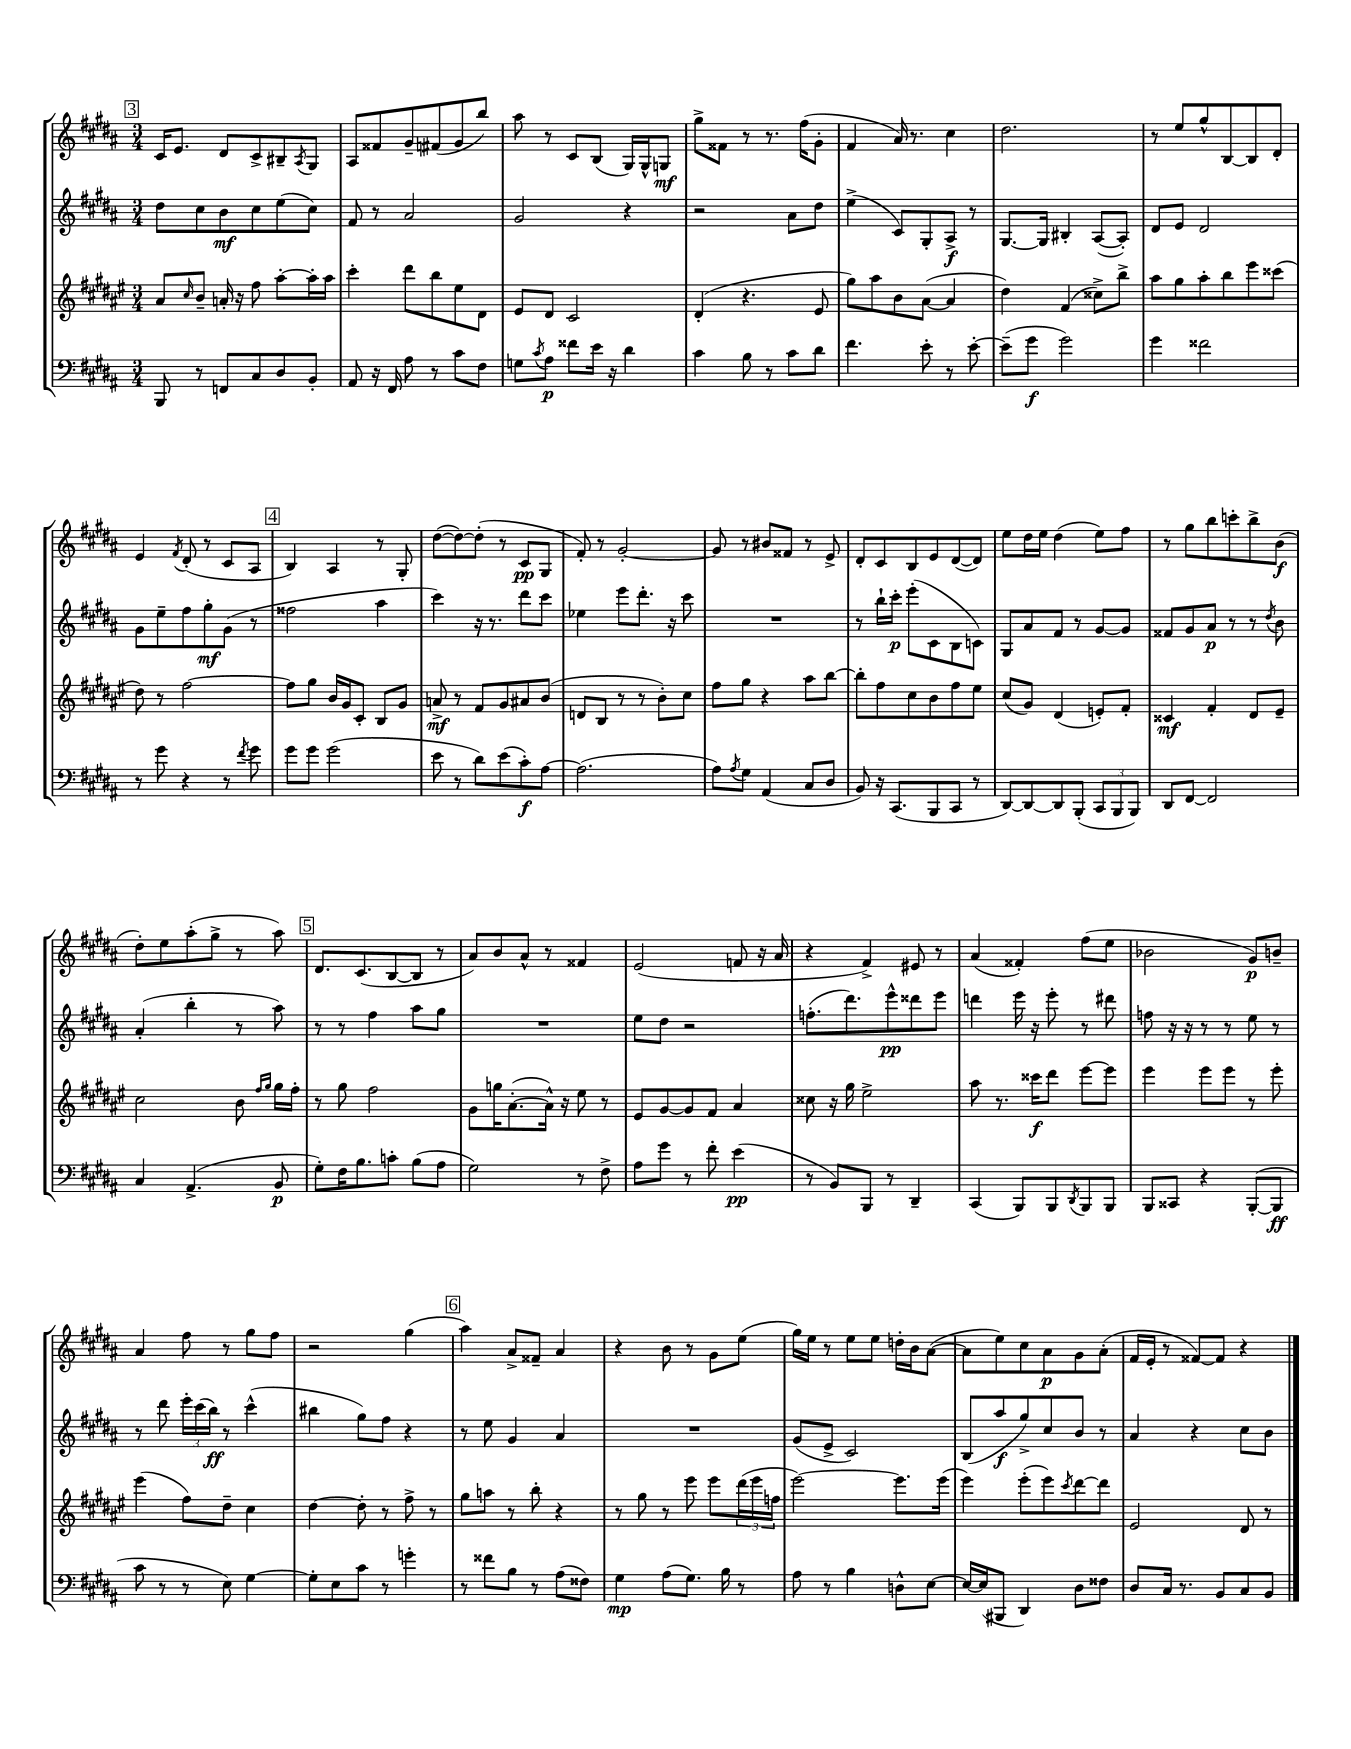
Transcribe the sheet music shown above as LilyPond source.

<<
\new StaffGroup <<
\new Staff = "s0" {
    \clef treble \key b \major \numericTimeSignature \time 3/4
    \mark \markup { \box "3" } cis'16 e'8. dis'8 cis'8-> bis8-- \acciaccatura { ais8 } gis8 |
    ais8 fisis'8 gis'8-- fis'8( gis'8 b''8) |
    ais''8 r8 cis'8 b8( gis16) gis16-^ g8\mf |
    gis''8-> fisis'8 r8 r8. fis''16( gis'8-. |
    fis'4 ais'16) r8. cis''4 |
    dis''2. |
    r8 e''8 gis''8-^ b8~ b8 dis'8-. |
    e'4 \acciaccatura { fis'8 } dis'8-.( r8 cis'8 ais8 |
    \mark \markup { \box "4" } b4) ais4 r8 gis8-. |
    dis''8~( dis''8~) dis''8-.( r8 cis'8\pp gis8 |
    fis'8-.) r8 gis'2~-. |
    gis'8 r8 bis'8 fisis'8 r8 e'8-> |
    dis'8-. cis'8 b8 e'8 dis'8~( dis'8) |
    e''8 dis''16 e''16 dis''4( e''8) fis''8 |
    r8 gis''8 b''8 c'''8-. b''8-> b'8\f( |
    dis''8-.) e''8 ais''8-.( gis''8-> r8 ais''8) |
    \mark \markup { \box "5" } dis'8. cis'8.( b8~ b8 r8 |
    ais'8) b'8 ais'8-^ r8 fisis'4 |
    e'2( f'8 r16 ais'16 |
    r4 fis'4->) eis'8 r8 |
    ais'4( fisis'4-.) fis''8( e''8 |
    bes'2 gis'8\p) b'8-- |
    ais'4 fis''8 r8 gis''8 fis''8 |
    r2 gis''4( |
    \mark \markup { \box "6" } ais''4) ais'8-> fisis'8-- ais'4 |
    r4 b'8 r8 gis'8 e''8( |
    gis''16) e''16 r8 e''8 e''8 d''16-. b'16 ais'8~( |
    ais'8 e''8) cis''8 ais'8\p gis'8 ais'8-.( |
    fis'16 e'16-. r8 fisis'8~) fisis'8 r4 \bar "|." |
}
\new Staff = "s1" {
    \clef treble \key b \major \numericTimeSignature \time 3/4
    \mark \markup { \box "3" } dis''8 cis''8 b'8\mf cis''8 e''8( cis''8) |
    fis'8 r8 ais'2 |
    gis'2 r4 |
    r2 ais'8 dis''8 |
    e''4->( cis'8) gis8-. ais8->\f r8 |
    gis8.~ gis16 bis4-. ais8~( ais8-.) |
    dis'8 e'8 dis'2 |
    gis'8 e''8-- fis''8 gis''8-.\mf gis'8( r8 |
    \mark \markup { \box "4" } fisis''2 ais''4 |
    cis'''4) r16 r8. dis'''8 cis'''8 |
    ees''4 e'''8 dis'''8.-. r16 cis'''8 |
    R2. |
    r8 b''16-! cis'''16-.\p e'''8-.( cis'8 b8 c'8) |
    gis8 ais'8 fis'8 r8 gis'8~ gis'8 |
    fisis'8 gis'8 ais'8\p r8 r8 \acciaccatura { dis''8 } b'8 |
    ais'4-.( b''4-. r8 ais''8) |
    \mark \markup { \box "5" } r8 r8 fis''4 ais''8 gis''8 |
    R2. |
    e''8 dis''8 r2 |
    f''8.-.( dis'''8.) e'''8-^\pp disis'''8 e'''8 |
    d'''4 e'''16 r16 e'''8-. r8 dis'''8 |
    f''8 r16 r16 r8 r8 e''8 r8 |
    r8 dis'''8 \tuplet 3/2 { e'''16-. cis'''16( b''16\ff) } r8 cis'''4-^( |
    bis''4 gis''8) fis''8 r4 |
    \mark \markup { \box "6" } r8 e''8 gis'4 ais'4 |
    R2. |
    gis'8( e'8-> cis'2) |
    b8( ais''8\f gis''8->) cis''8 b'8 r8 |
    ais'4 r4 cis''8 b'8 \bar "|." |
}
\new Staff = "s2" {
    \clef treble \key fis \major \numericTimeSignature \time 3/4
    \mark \markup { \box "3" } ais'8 \grace { cis''16 } b'8-- a'16-. r16 fis''8 ais''8~-. ais''16-. ais''16 |
    cis'''4-. dis'''8 b''8 eis''8 dis'8 |
    eis'8 dis'8 cis'2 |
    dis'4-.( r4. eis'8 |
    gis''8) ais''8 b'8 ais'8~( ais'4 |
    dis''4) fis'4( cisis''8->) b''8-> |
    ais''8 gis''8 ais''8-. b''8 eis'''8 cisis'''8( |
    dis''8) r8 fis''2~ |
    \mark \markup { \box "4" } fis''8 gis''8 b'16 gis'16 cis'8-. b8 gis'8 |
    a'8->\mf r8 fis'8 gis'8 ais'8 b'8( |
    d'8 b8 r8 r8 b'8-.) cis''8 |
    fis''8 gis''8 r4 ais''8 b''8~ |
    b''8-. fis''8 cis''8 b'8 fis''8 eis''8 |
    cis''8( gis'8) dis'4( e'8-.) fis'8-. |
    cisis'4\mf fis'4-. dis'8 eis'8-- |
    cis''2 b'8 \grace { fis''16 gis''16 } gis''16 fis''16-. |
    \mark \markup { \box "5" } r8 gis''8 fis''2 |
    gis'8 g''16 ais'8.~-.( ais'16-^) r16 eis''8 r8 |
    eis'8 gis'8~ gis'8 fis'8 ais'4 |
    cisis''8 r16 gis''16 eis''2-> |
    ais''8 r8. cisis'''16\f dis'''8 eis'''8~ eis'''8 |
    eis'''4 eis'''8 eis'''8 r8 eis'''8-. |
    eis'''4( fis''8) dis''8-- cis''4 |
    dis''4~ dis''8-. r8 fis''8-> r8 |
    \mark \markup { \box "6" } gis''8 a''8 r8 b''8-. r4 |
    r8 gis''8 r8 eis'''8 eis'''8 \tuplet 3/2 { dis'''16( eis'''16 f''16 } |
    eis'''2~) eis'''8. eis'''16( |
    eis'''4) eis'''8-.( eis'''8) \acciaccatura { cis'''8 } dis'''8~ dis'''8 |
    eis'2 dis'8 r8 \bar "|." |
}
\new Staff = "s3" {
    \clef bass \key b \major \numericTimeSignature \time 3/4
    \mark \markup { \box "3" } b,,8 r8 f,8 cis8 dis8 b,8-. |
    ais,8 r16 fis,16 ais8 r8 cis'8 fis8 |
    g8 \acciaccatura { cis'8 } ais8\p fisis'8 e'16 r16 dis'4 |
    cis'4 b8 r8 cis'8 dis'8 |
    fis'4. e'8-. r8 e'8~-. |
    e'8--( gis'8\f gis'2) |
    gis'4 fisis'2 |
    r8 gis'8 r4 r8 \acciaccatura { fis'8 } gis'8 |
    \mark \markup { \box "4" } gis'8 gis'8 gis'2( |
    e'8 r8 dis'8) e'8( cis'8-.\f) ais8~ |
    ais2.( |
    ais8) \acciaccatura { ais8 } gis8 ais,4( cis8 dis8 |
    b,8) r16 cis,8.( b,,8 cis,8 r8 |
    dis,8~) dis,8~ dis,8 b,,8-.( \tuplet 3/2 { cis,8 b,,8 b,,8) } |
    dis,8 fis,8~ fis,2 |
    cis4 ais,4.->( b,8\p |
    \mark \markup { \box "5" } gis8-.) fis16 b8. c'8-. b8( ais8 |
    gis2) r8 fis8-> |
    ais8 gis'8 r8 fis'8-. e'4\pp( |
    r8 b,8) b,,8 r8 dis,4-- |
    cis,4( b,,8) b,,8 \acciaccatura { dis,8 } b,,8 b,,8 |
    b,,8 cisis,8 r4 b,,8~-.( b,,8\ff |
    cis'8 r8 r8 e8) gis4~ |
    gis8-. e8 cis'8 r8 g'4-. |
    \mark \markup { \box "6" } r8 fisis'8 b8 r8 ais8( fisis8) |
    gis4\mp ais8( gis8.) b16 r8 |
    ais8 r8 b4 d8-^ e8~ |
    e16~ e16( bis,,8 dis,4) dis8 fisis8 |
    dis8 cis16 r8. b,8 cis8 b,8 \bar "|." |
}
>>
>>
\layout { \context { \Score \remove "Bar_number_engraver" } }
